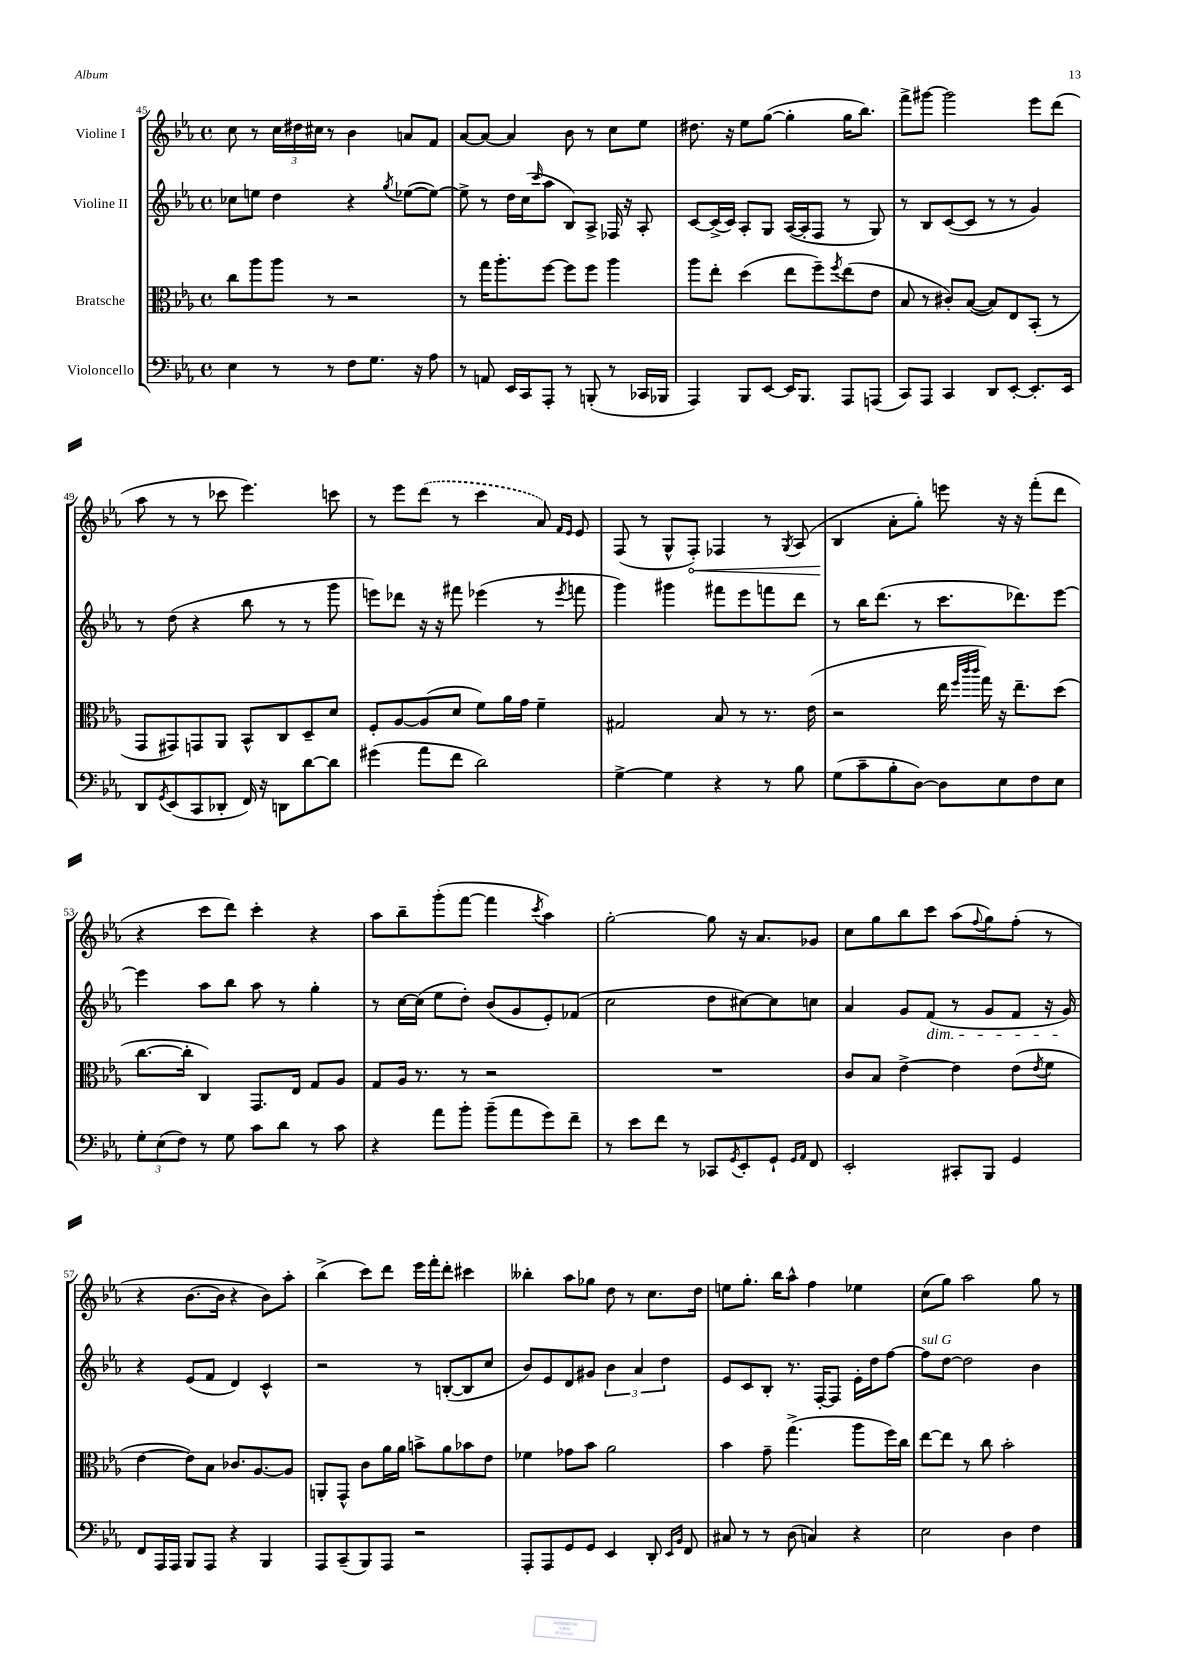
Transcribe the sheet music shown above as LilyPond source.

<<
\new StaffGroup <<
\new Staff = "s0" \with { instrumentName = "Violine I" } {
    \clef treble \key ees \major \defaultTimeSignature \time 4/4
    c''8 r8 \tuplet 3/2 { c''16 dis''16 cis''16 } r8 bes'4 a'8 f'8 |
    aes'8~ aes'8~ aes'4 bes'8 r8 c''8 ees''8 |
    dis''8. r16 ees''8 g''8~( g''4-. g''16 bes''8.) |
    f'''8-> gis'''8~ gis'''2 ees'''8 d'''8( |
    aes''8 r8 r8 ces'''8 ees'''4.) c'''8 |
    r8 ees'''8 \once \slurDashed d'''8( r8 c'''4 aes'8) \grace { f'16 ees'16 } ees'8 |
    f8( r8 g8-^ \once \override Hairpin.circled-tip = ##t f8-.\<) fes4 r8 \acciaccatura { g8 } aes8( |
    bes4\! aes'8-. g''8-.) e'''8 r16 r16 f'''8-.( d'''8 |
    r4 c'''8 d'''8) c'''4-. r4 |
    aes''8 bes''8-- g'''8-.( f'''8~ f'''4 \acciaccatura { c'''8 } aes''4) |
    g''2~-. g''8 r16 aes'8. ges'8 |
    c''8 g''8 bes''8 c'''8 aes''8( \appoggiatura { f''8 } g''8) f''8-.( r8 |
    r4 bes'8.~ bes'16 r4 bes'8) aes''8-. |
    bes''4->( c'''8) d'''8 ees'''16 f'''16-. d'''8-. cis'''4 |
    beses''4-. aes''8 ges''8 d''8 r8 c''8. d''16 |
    e''8 g''8.-. bes''16 aes''8-^ f''4 ees''4 |
    c''8( g''8) aes''2 g''8 r8 \bar "|." |
}
\new Staff = "s1" \with { instrumentName = "Violine II" } {
    \clef treble \key ees \major \defaultTimeSignature \time 4/4
    ces''8 e''8 d''4 r4 \acciaccatura { g''8 } ees''8~( ees''8~) |
    ees''8-> r8 d''16 c''16( \grace { c'''16 } aes''8 bes8) aes8-> fes16 r16 aes8-. |
    c'8~ c'16->( c'16) aes8-. g8 aes16~( aes16-. f8 r8 g8) |
    r8 bes8 c'8~( c'8 r8 r8 g'4) |
    r8 d''8( r4 bes''8 r8 r8 g'''8 |
    e'''8) des'''8 r16 r16 fis'''8 ees'''4( r8 \acciaccatura { ees'''8 } f'''8 |
    g'''4) gis'''4 fis'''8 ees'''8 f'''8 d'''8 |
    r8 bes''16 d'''8.( r8 c'''8. des'''8.) ees'''8~ |
    ees'''4 aes''8 bes''8 aes''8 r8 g''4-. |
    r8 c''16~ c''16( ees''8 d''8-.) bes'8( g'8 ees'8-.) fes'8( |
    c''2 d''8 cis''8~) cis''8 c''8 |
    aes'4 g'8 f'8\dim( r8 g'8 f'8 r16 g'16\!) |
    r4 ees'8( f'8 d'4) c'4-^ |
    r2 r8 b8~-.( b8 c''8 |
    bes'8) ees'8 d'8 gis'8 \tuplet 3/2 { bes'4 aes'4 d''4 } |
    ees'8 c'8 bes8-. r8. f16~-. f8 ees'16-. d''16 f''8~ |
    f''8^\markup { \italic "sul G" } d''8~ d''2 bes'4 \bar "|." |
}
\new Staff = "s2" \with { instrumentName = "Bratsche" } {
    \clef alto \key ees \major \defaultTimeSignature \time 4/4
    c''8 aes''8 aes''8 r8 r2 |
    r8 g''16 aes''8.-. f''8~ f''8 f''8 aes''4 |
    aes''8 ees''8-. d''4( ees''8 f''8--) \acciaccatura { f''8 } ees''8( ees'8 |
    bes8 r8 cis'8-.) bes8~( bes8) ees8 bes,8-.( r8 |
    g,8 gis,8) g,8 aes,8 bes,8-^ c8 d8-- d'8 |
    f8-. aes8~ aes8( d'8 f'8) aes'16 g'16 f'4-- |
    gis2 bes8 r8 r8. ees'16( |
    r2 ees''16 \grace { f''32 c'''32 c'''32 } g''16) r16 ees''8.-- d''8( |
    c''8.~ c''16-. c4) g,8. ees16 g8 aes8 |
    g8 aes16 r8. r8 r2 |
    R1 |
    c'8 bes8 ees'4~-> ees'4 ees'8( \acciaccatura { ees'8 } f'8 |
    ees'4~ ees'8) bes8 ces'8. aes8.~ aes8 |
    a,8-. g,8-^ c'8 aes'16 aes'16 b'8-> aes'8 bes'8 ees'8 |
    fes'4 ges'8 bes'8 aes'2 |
    bes'4 g'8-- g''4.->( aes''8 f''16) c''16 |
    ees''8~ ees''8 r8 c''8 bes'2-. \bar "|." |
}
\new Staff = "s3" \with { instrumentName = "Violoncello" } {
    \clef bass \key ees \major \defaultTimeSignature \time 4/4
    ees4 r8 r8 f8 g8. r16 aes8 |
    r8 a,8 ees,16 c,16 aes,,8-. r8 b,,8-.( r8 ces,16 bes,,16 |
    aes,,4) bes,,8 ees,8~ ees,16 bes,,8. aes,,8 a,,8( |
    c,8) aes,,8 c,4 d,8 ees,8~-. ees,8.-. ees,16 |
    d,8 \acciaccatura { g,8 } ees,8( c,8 des,8-. f,16) r16 d,8 d'8~ d'8 |
    gis'4( aes'8 f'8 d'2) |
    g4~-> g4 r4 r8 bes8 |
    g8( c'8-- bes8-. d8~) d8 ees8 f8 ees8 |
    \tuplet 3/2 { g8-. ees8( f8) } r8 g8 c'8 d'8 r8 c'8 |
    r4 aes'8 bes'8-. bes'8--( aes'8 g'8) f'8-- |
    r8 ees'8 f'8 r8 ces,8 \acciaccatura { g,8 } ees,8-. g,8-! \grace { g,16 aes,16 } f,8 |
    ees,2-. cis,8-. bes,,8 g,4 |
    f,8 aes,,16 aes,,16 bes,,8 aes,,8 r4 bes,,4 |
    aes,,8 c,8--( bes,,8) aes,,8 r2 |
    aes,,8-. aes,,8 g,8 g,8 ees,4 d,8-. \grace { ees,16 bes,16 } f,8 |
    cis8 r8 r8 d8( c4) r4 |
    ees2 d4 f4 \bar "|." |
}
>>
>>
\layout { \context { \Score currentBarNumber = #45 } }
